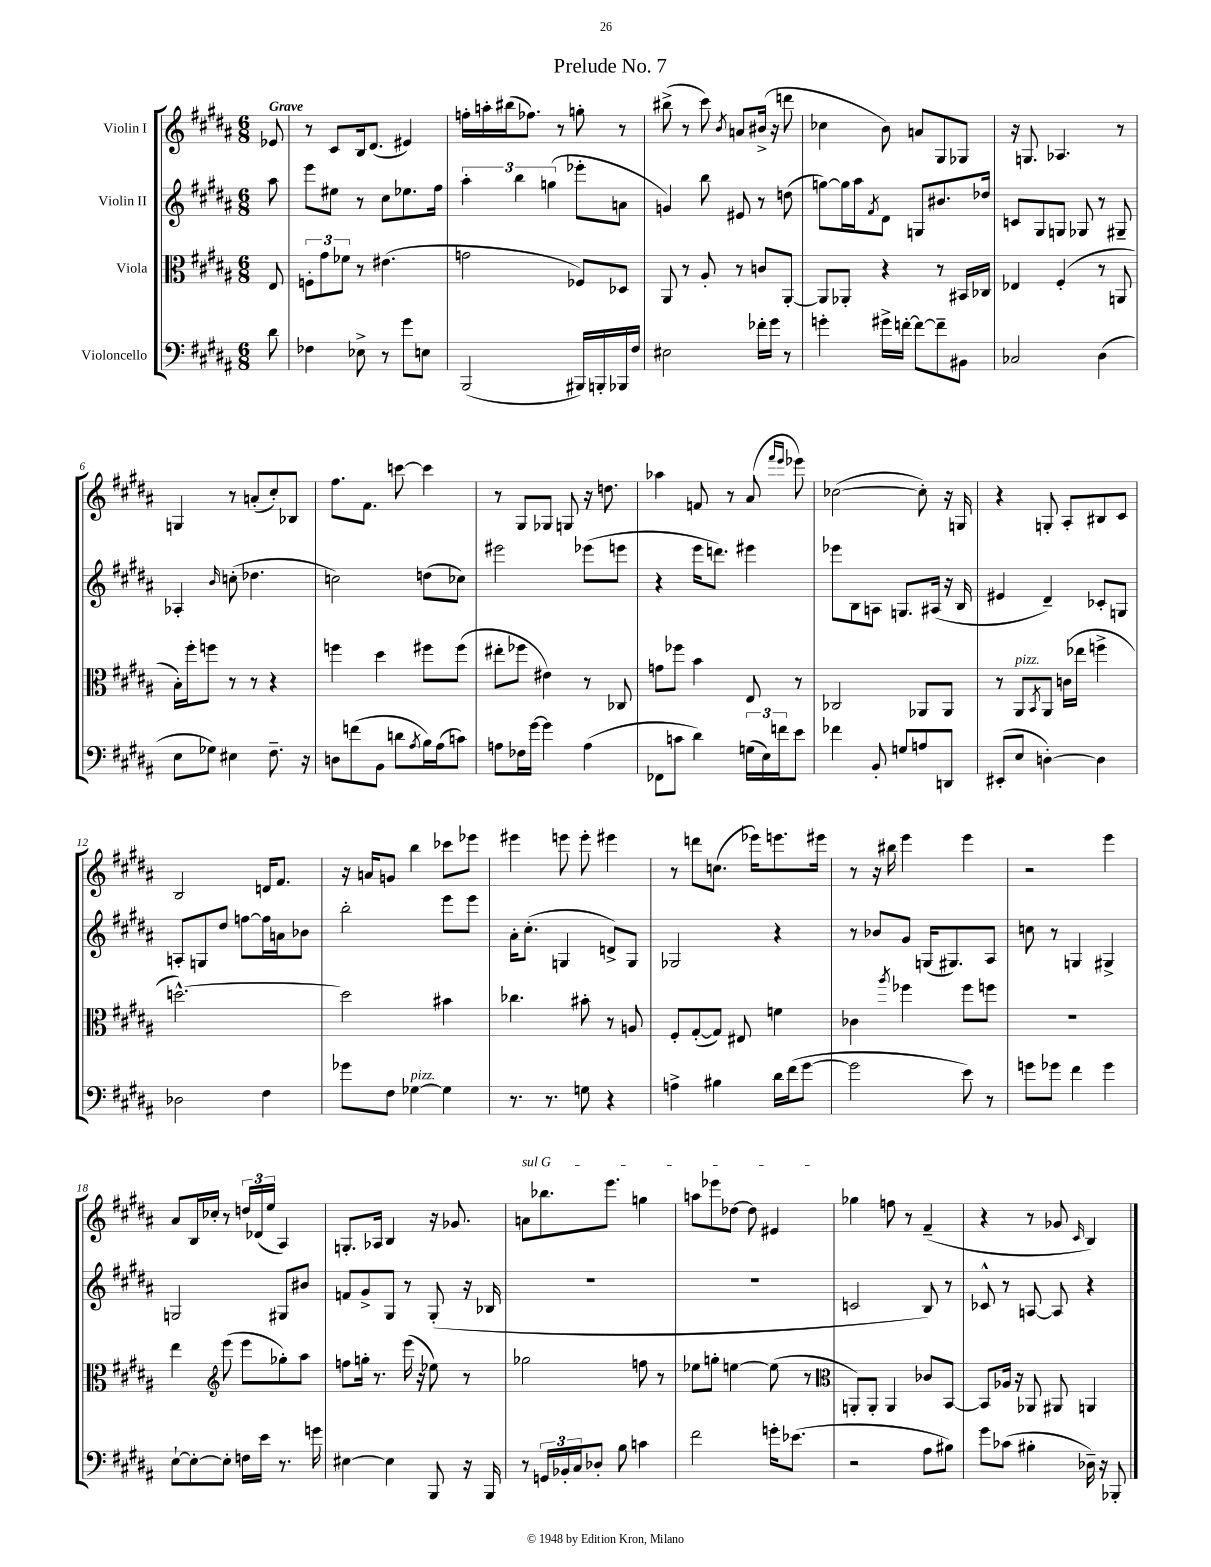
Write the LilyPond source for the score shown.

\header { title = "Prelude No. 7" }
<<
\new StaffGroup <<
\new Staff = "s0" \with { instrumentName = "Violin I" } {
    \clef treble \key b \major \numericTimeSignature \time 6/8 \partial 8 \tempo "Grave"
    ees'8 |
    r8 cis'8 b16 dis'8.( eis'4) |
    f''16-. a''16-. bis''16( fes''8.) r8 g''8-. r8 |
    bis''8->( r8 cis'''8) \acciaccatura { b'8 } a'8 bis'16->( r16 d'''8 |
    ces''4 b'8) a'8 gis8 ges8 |
    r16 g8. aes4. r8 |
    g4 r8 a'8-.( cis''8-.) bes8 |
    fis''8. fis'8. c'''8~ c'''4 |
    r8 gis8 ges8 g8 r16 d''8. |
    aes''4 f'8 r8 ais'8( \grace { fis'''16 e'''16 } ees'''8) |
    ces''2~( ces''8-.) r16 g16 |
    r4 g8-. ais8-. bis8 cis'8 |
    b2 d'16 fis'8. |
    r16 a'16 g'8 b''4 ces'''8 ees'''8 |
    eis'''4 e'''8 e'''8-. eis'''4 |
    r8 d'''8 c''8.( ees'''16) e'''8. eis'''16 |
    r8 r16 bis''16 e'''4 e'''4 |
    r2 e'''4 |
    ais'8 b16 ces''16-. r8 \tuplet 3/2 { d''16 des'16( e''16 } ais4) |
    g8.-. aes16 b4 r16 ges'8. |
    \once \override TextSpanner.bound-details.left.text = \markup { \italic "sul G" } a'8\startTextSpan bes''8. e'''8. g''4 |
    a''8 ees'''8 des''8~ des''8 eis'4\stopTextSpan |
    ges''4 f''8 r8 fis'4--( |
    r4 r8 ges'8 \grace { cis'16 } b4) \bar "|." |
}
\new Staff = "s1" \with { instrumentName = "Violin II" } {
    \clef treble \key b \major \numericTimeSignature \time 6/8 \partial 8
    ais''8 |
    e'''8 eis''8 r8 cis''8 ees''8. fis''16 |
    \tuplet 3/2 { ais''4-. b''4 g''4( } ees'''8-. a'8 |
    g'4) b''8 eis'8 r8 d''8( |
    g''8~) g''16 ais''16 \acciaccatura { fis'8 } dis'8 g8 bis'8. des''16 |
    c'8 gis8 g8 ges8 r8 gis8-- |
    aes4-. \grace { b'16 } c''8-.( des''4. |
    c''2) d''8( ces''8) |
    eis'''2 ees'''8( e'''8 |
    r4 e'''16 d'''8.) eis'''4 |
    ees'''8 b8 a8 g8. ais16( r16 b16 |
    eis'4 dis'4--) ces'8-. g8 |
    a8-. g8 dis''8 f''8~ f''16 a'16 bes'8 |
    b''2-. e'''8 e'''8 |
    ais'16-. cis''8.-.( g4 d'8->) g8 |
    ges2 r4 |
    r8 bes'8 gis'8 g16( gis8.) ais8 |
    c''8 r8 g4 gis4-> |
    g2 gis8 bis'8 |
    f'8 gis'8-> gis8 r8 gis8-.( r16 bes16 |
    R2. |
    R2. |
    c'2 b8) r8 |
    ces'8-^ r8 a8~ a8 r4 \bar "|." |
}
\new Staff = "s2" \with { instrumentName = "Viola" } {
    \clef alto \key b \major \numericTimeSignature \time 6/8 \partial 8
    e8 |
    \tuplet 3/2 { f8-. gis'8 fes'8 } r8 eis'4.( |
    g'2 fes8) des8 |
    ais,8 r8 ais8-. r8 c'8 ais,8~-. |
    ais,8 aes,8-. r4 r8 bis,16 ces16 |
    ees4 fis4-.( r8 a,8 |
    b16-.) fis''16-. f''8 r8 r8 r4 |
    f''4 dis''4 fis''8 fis''8( |
    eis''8-. fes''8 eis'4) r8 ces8 |
    g'8 fes''8 b'4 e8 r8 |
    ces2 aes,8 aes,8 |
    r8 ais,8^\markup { \italic "pizz." } \acciaccatura { b,8 } ais,8 c'16( ees''16 f''4-> |
    d''2.~-^) |
    d''2 bis'4 |
    ces''4. bis'8-. r8 a8 |
    fis8-. gis8~-.( gis8) eis8 f'4 |
    ces'4 \acciaccatura { ais''8 } fes''4 fes''8 f''8 |
    r2. |
    e''4 \clef treble e'''8( e'''8 ges''8-.) ais''8 |
    f''8 g''16-. r8. e'''16( r16 ees''8) r8 |
    ges''2 f''8 r8 |
    ees''8 g''8-. e''4~ e''8( r8 |
    \clef alto a,8-.) a,8-. a,4 ces'8 b,8~ |
    b,8 aes16 r16 aes,8 ais,8 a,4 \bar "|." |
}
\new Staff = "s3" \with { instrumentName = "Violoncello" } {
    \clef bass \key b \major \numericTimeSignature \time 6/8 \partial 8
    dis'8 |
    fes4 ees8-> r8 gis'8 e8 |
    b,,2( bis,,16) b,,16-. bes,,16 fis16 |
    eis2 fes'16-. gis'16 r8 |
    g'4-. gis'16-> f'16~-. f'8~ f'8-- bis,8 |
    ces2 dis4( |
    e8 ges8) eis4 fis8.-- r16 |
    d8 f'8( b,8 d'8 \acciaccatura { ais8 } b16) ais16( c'8) |
    a8 fes16 gis'16~ gis'4 a4( |
    fes,8 c'8 dis'4) \tuplet 3/2 { g16( e16) f'16 } e'8 |
    fes'4 b,8-. g8 a8 d,8 |
    eis,8-.( e8 d4~-.) d4 |
    des2 fis4 |
    ges'8 fis8 ges4~^\markup { \italic "pizz." } ges4 |
    r8. r8. g8 r4 |
    a4-> bis4 dis'16 fis'16( gis'8~ |
    gis'2 e'8) r8 |
    g'8 ges'8 fis'4 ges'4 |
    e8~-! e8~-. e8-. f16 e'16 r8. g'16 |
    eis4~ eis4 b,,8 r16 b,,16 |
    r8 \tuplet 3/2 { g,16 bes,16-. cis16 } des8-. b8 c'4 |
    fis'2 g'16-. ees'8.( |
    r2 ais8 bis8) |
    gis'8 ces'8( bis4-. des16--) r16 bes,,8-. \bar "|." |
}
>>
>>
